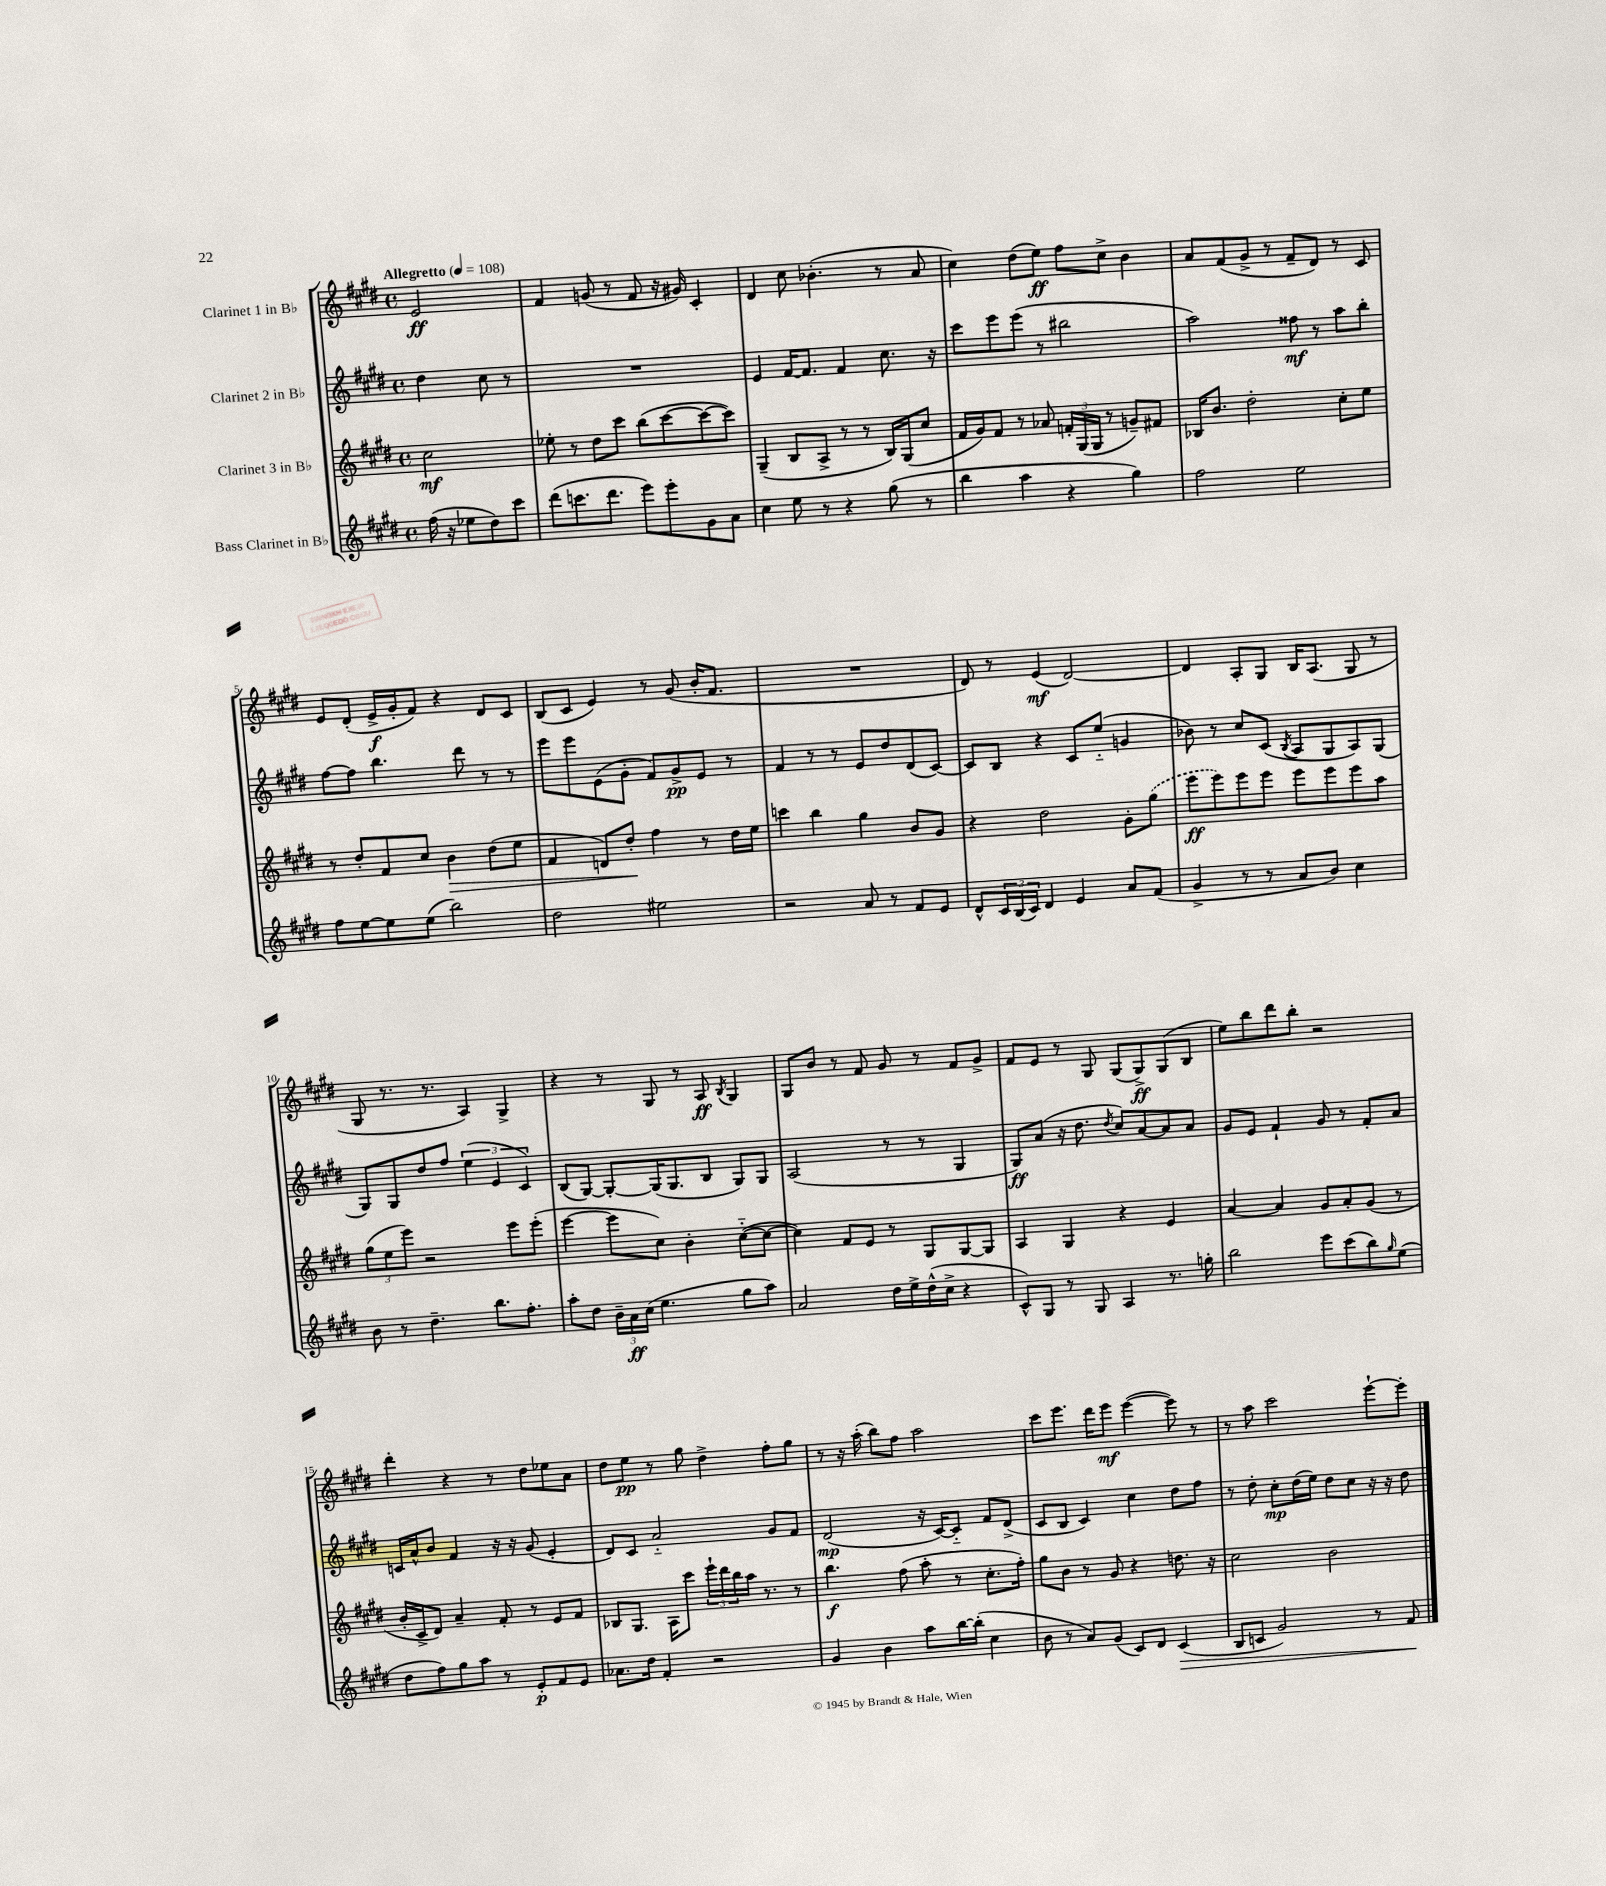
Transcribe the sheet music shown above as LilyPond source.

<<
\new StaffGroup <<
\new Staff = "s0" \with { instrumentName = "Clarinet 1 in Bb" } {
    \clef treble \key e \major \defaultTimeSignature \time 4/4 \partial 2 \tempo "Allegretto" 4 = 108
    e'2\ff |
    fis'4 g'8( r8 fis'8 r16 gis'16) cis'4-. |
    dis'4 cis''8 bes'4.-.( r8 a'8 |
    cis''4) dis''8( e''8\ff) fis''8 cis''8-> b'4 |
    a'8 fis'8( gis'8-> r8 fis'8-- dis'8) r8 cis'8 |
    e'8 dis'8-.( e'16->\f gis'16-. fis'8) r4 dis'8 cis'8 |
    b8( cis'8 e'4) r8 gis'8( b'16-. fis'8. |
    R1 |
    dis'8) r8 e'4\mf( dis'2~) |
    dis'4 a8-. gis8 b16 a8.( gis8 r8 |
    gis8 r8. r8. a4) gis4-> |
    r4 r8 gis8 r8 a8\ff \acciaccatura { b8 } gis4 |
    gis8 b'8 r8 fis'8 gis'8 r8 fis'8 gis'8-> |
    fis'8 e'8 r8 gis8 gis8( gis8->\ff) gis8( b8 |
    e''8) b''8 dis'''8 b''8-. r2 |
    dis'''4-. r4 r8 dis''8 ees''8 a'8 |
    dis''8 e''8\pp r8 gis''8 dis''4-> fis''8-. gis''8 |
    r8 r16 a''16-.( b''8) fis''8 a''2 |
    cis'''8 e'''8. dis'''16 e'''8\mf e'''4~( e'''8) r8 |
    r8 a''8 cis'''2 e'''8~-! e'''8-. \bar "|." |
}
\new Staff = "s1" \with { instrumentName = "Clarinet 2 in Bb" } {
    \clef treble \key e \major \defaultTimeSignature \time 4/4 \partial 2
    dis''4 cis''8 r8 |
    R1 |
    e'4 fis'16~ fis'8. fis'4 cis''8. r16 |
    cis'''8 e'''8 e'''8( r8 bis''2 |
    a''2) fisis''8\mf r8 a''8 b''8-. |
    fis''8~ fis''8 b''4. dis'''8 r8 r8 |
    e'''8 e'''8 e'8( gis'8-. fis'8) gis'8->\pp e'8 r8 |
    fis'4 r8 r8 e'8 dis''8 dis'8( cis'8~) |
    cis'8 b8 r4 cis'8 e''8-_( g'4 |
    bes'8) r8 cis''8 cis'8( \acciaccatura { b8 } a8 gis8 a8) gis8( |
    gis8) gis8 dis''8 fis''8 \tuplet 3/2 { e''4( e'4 cis'4) } |
    b8( gis8~) gis8~-. gis16( gis8. b8 gis8) gis8 |
    a2( r8 r8 gis4 |
    gis8\ff) a'8( r16 dis''8. \acciaccatura { dis''8 } cis''8) a'8~ a'8 a'8 |
    gis'8 e'8 fis'4-! gis'8 r8 fis'8-. a'8 |
    c'16 a'16-^ b'8 fis'4 r16 r16 gis'8( e'4-. |
    dis'8) cis'8 a'2-_ gis'8 fis'8 |
    dis'2\mp( r16 cis'16~) cis'8-_ fis'8 dis'8->( |
    cis'8 b8 cis'4) cis''4 dis''8 fis''8 |
    r8 dis''8-. cis''8-.\mp dis''16( e''16) dis''8 cis''8 r16 r16 dis''8 \bar "|." |
}
\new Staff = "s2" \with { instrumentName = "Clarinet 3 in Bb" } {
    \clef treble \key e \major \defaultTimeSignature \time 4/4 \partial 2
    cis''2\mf |
    ees''8-. r8 dis''8 cis'''8 b''8( cis'''8~ cis'''8~ cis'''8) |
    gis4--( b8 a8-> r8 r8 b16) gis16( cis''8 |
    fis'16 gis'16) fis'8 r8 aes'8 \tuplet 3/2 { f'16-. gis16( gis16 } r8 g'8--) fis'8 |
    bes16 b'8. dis''2-. cis''8-. e''8 |
    r8 dis''8-. fis'8 cis''8 b'4\> dis''8( e''8 |
    fis'4 d'8) dis''8-.\! fis''4 r8 dis''16 e''16 |
    c'''4 b''4 gis''4 b'8 gis'8 |
    r4 dis''2 gis'8-. \once \slurDashed gis''8( |
    e'''8\ff e'''8) e'''8 e'''8 e'''8 e'''8 e'''8 a''8 |
    \tuplet 3/2 { gis''8( e''8 e'''8) } r2 e'''8 e'''8-.( |
    e'''4~ e'''8 cis''8) b'4-. cis''8~-_( cis''8~ |
    cis''4) fis'8 e'8 r8 gis8 gis8~ gis8 |
    a4 gis4 r4 e'4 |
    a'4~ a'4 gis'8 a'8-. gis'8( r8 |
    b'16-. cis'16-> dis'8) a'4-- fis'8-. r8 e'8 fis'8 |
    bes8 gis8. a16 cis'''8 \tuplet 3/2 { e'''16-! dis'''16 b''16 } a''16 r8. r8 |
    b''4.\f fis''8( a''8-. r8 cis''8.-. fis''16-.) |
    gis''8 b'8 r8 gis'8 r4 d''8. r16 |
    cis''2 b'2 \bar "|." |
}
\new Staff = "s3" \with { instrumentName = "Bass Clarinet in Bb" } {
    \clef treble \key e \major \defaultTimeSignature \time 4/4 \partial 2
    fis''16( r16 ees''8 dis''8) cis'''8 |
    dis'''8( c'''8. dis'''8. e'''8) e'''8-. gis'8 a'8 |
    cis''4 e''8 r8 r4 gis''8( r8 |
    b''4 a''4 r4 gis''4) |
    fis''2 e''2 |
    fis''8 e''8~ e''8 e''8( b''2) |
    dis''2 eis''2 |
    r2 a'8 r8 fis'8 e'8 |
    dis'8-^ \tuplet 3/2 { cis'16 b16( cis'16) } dis'4 e'4 a'8 fis'8( |
    gis'4-> r8 r8 a'8 b'8) cis''4 |
    b'8 r8 dis''4.-- b''8. fis''8.-. |
    a''8-. dis''8 \tuplet 3/2 { b'16-- a'16\ff cis''16( } e''4. gis''8 a''8) |
    a'2 dis''16 e''16-> dis''16-^( cis''16-> r4 |
    cis'8-^) gis8 r8 gis8 a4 r8. g''16-. |
    b''2 e'''8 cis'''8( b''8) \grace { gis''16 } e''8( |
    dis''8 fis''8) gis''8 a''8 r8 e'8-.\p fis'8 e'8 |
    aes'8. dis''16 fis'4-. r2 |
    gis'4 b'4 a''8 b''16~ b''16-.( cis''4 |
    b'8 r8 a'8) gis'8( cis'8) dis'8 cis'4\>( |
    b8 c'8 gis'2) r8 fis'8\! \bar "|." |
}
>>
>>
